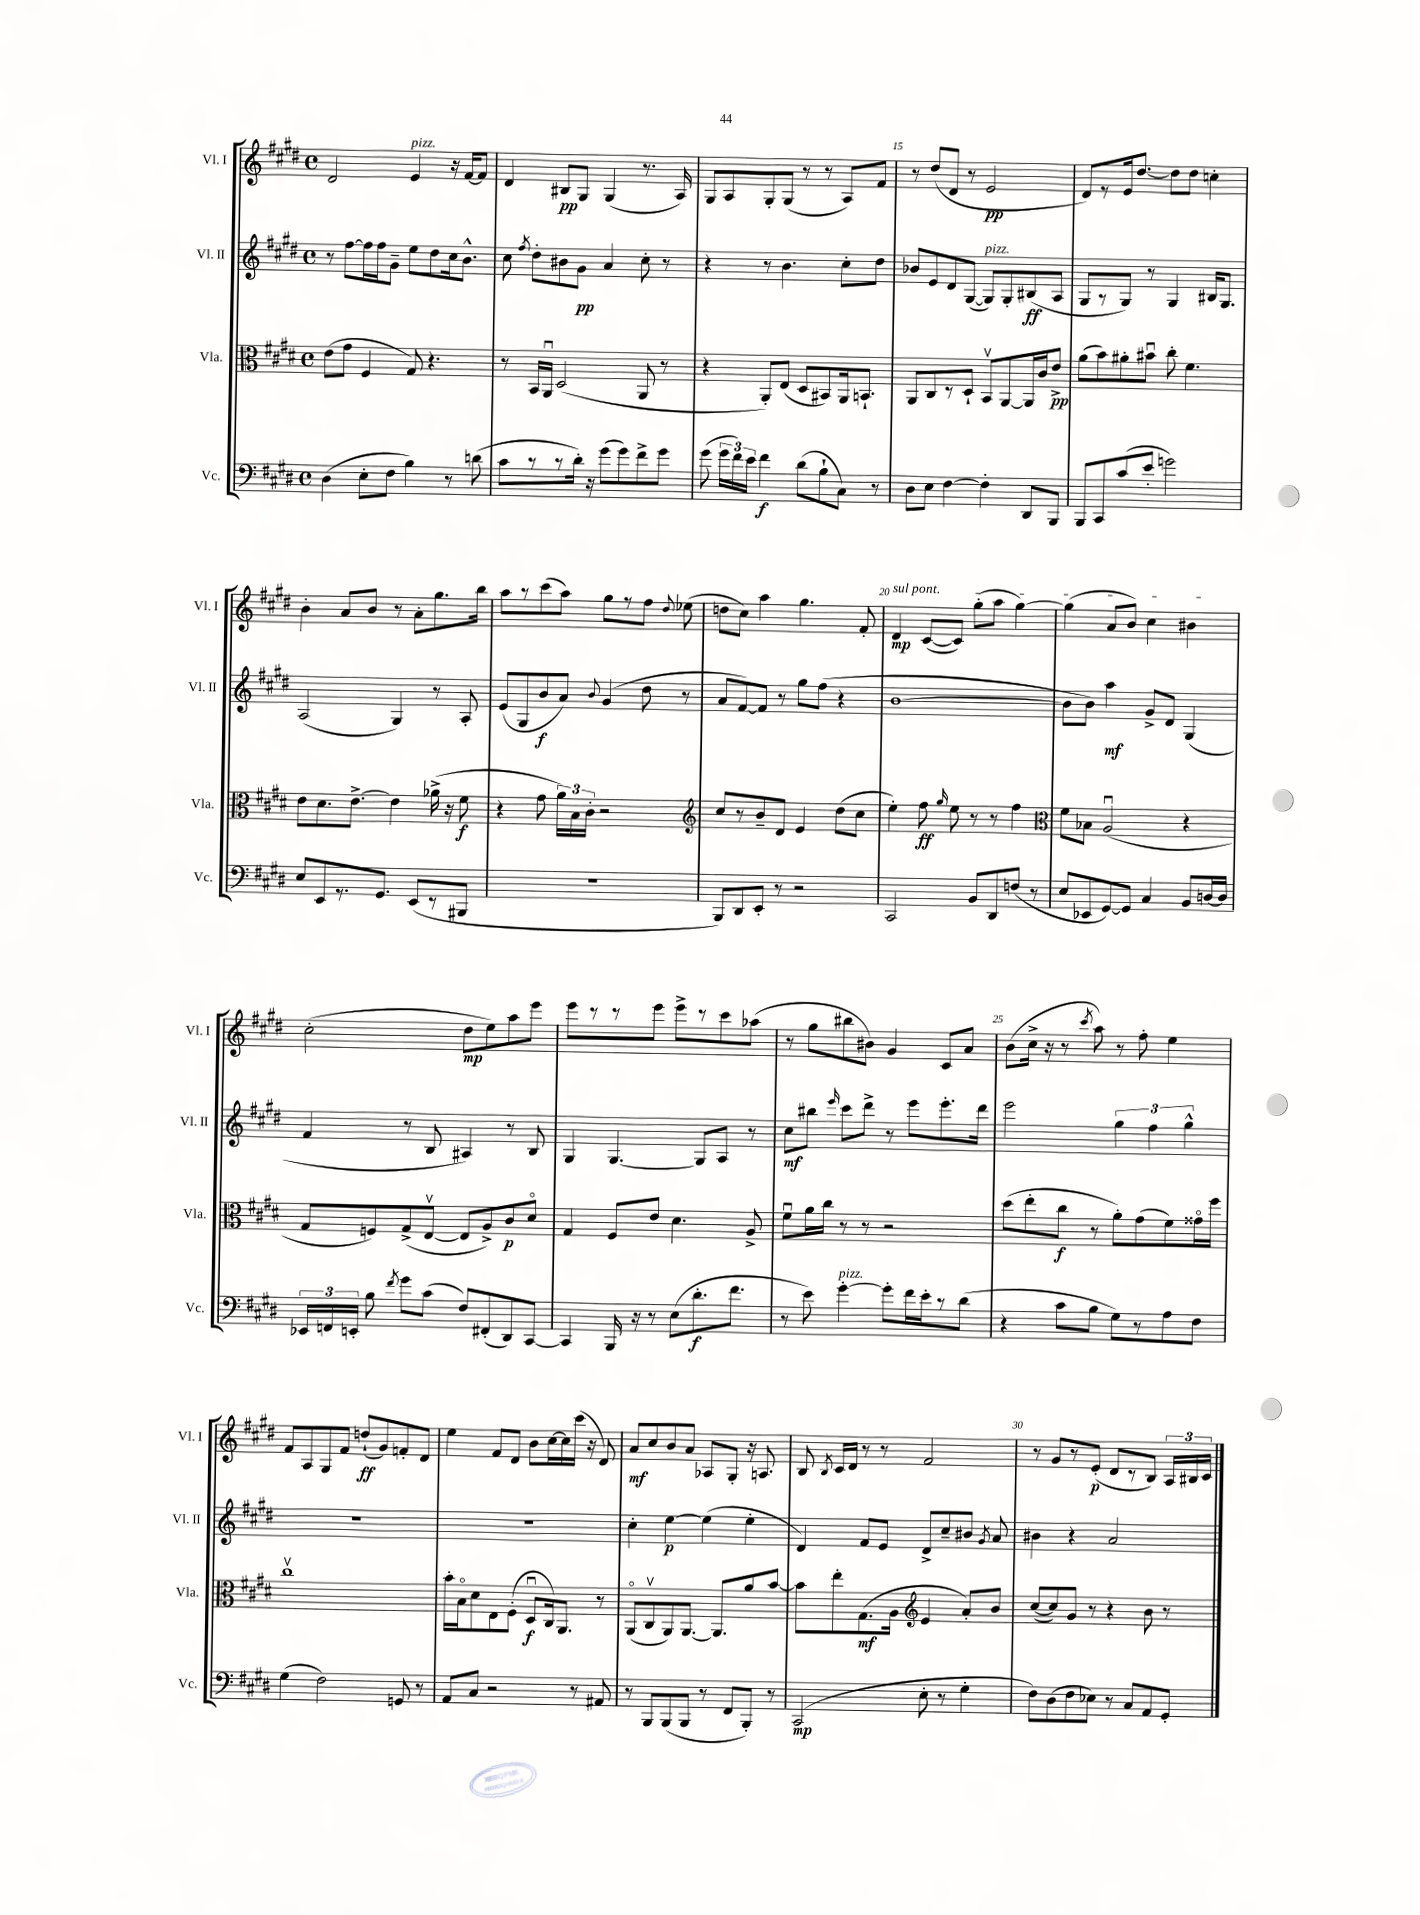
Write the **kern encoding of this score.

**kern	**kern	**kern	**kern
*staff4	*staff3	*staff2	*staff1
*clefF4	*clefC3	*clefG2	*clefG2
*k[f#c#g#d#]	*k[f#c#g#d#]	*k[f#c#g#d#]	*k[f#c#g#d#]
*M4/4	*M4/4	*M4/4	*M4/4
*met(c)	*met(c)	*met(c)	*met(c)
(4D#	(8e	8r	2d#
.	8g#	[8ff#	.
8E'	4F#	16ff#]	.
.	.	16ff#	.
8F#	.	8g#~	.
4B)	8G#)	8ee	4e
.	4.r	8dd#	.
8r	.	16cc#	16r
.	.	8.b^^	[16f#
(8d	.	.	8f#]
=	=	=	=
8c#	8r	8cc#	4d#
.	.	8qff#	.
8r	16BB	8dd#'	.
.	16AAu	.	.
8r	(2D#	8b#	8B#
16d#')	.	8g#	8G#
16r	.	.	.
(8g#	.	4a	(4G#
8g#)	.	.	.
8f#^	8AA	8cc#'	8.r
8g#	8r	8r	.
.	.	.	16A)
=	=	=	=
(8g#	4r	4r	8G#
24g#	.	.	8A
24f#)	.	.	.
24e	.	.	.
4f#	8AA')	8r	8G#'
.	(8E	4.b	(8G#
(8d#	8D#	.	8r
8B`	8BB#)	.	8r
8C#)	16AA	8cc#'	8A)
.	8.BB`	.	.
8r	.	8dd#	8f#
=	=	=	=
8D#	8AA	8b-	8r
8E	8C#	8e	(8dd#
[4F#	8r	8d#	8d#
.	8D#`	([8G#	8r
4F#']	8BBv	8G#])	2e
.	[8AA	8G#'	.
8DD#	16AA]	(8B#	.
.	16c#	.	.
8BBB	8e^	8A	.
=	=	=	=
8BBB	(8a	8G#	8d#)
8CC#	8b)	8r	8r
(8c#	8a#'	8G#)	16e
.	.	.	[8.dd#
8e'	8b#u	8r	.
2g)	8cc#'	4G#	8dd#]
.	4.f#	.	8dd#
.	.	16B#	4cc'
.	.	8.G#	.
=	=	=	=
8E	8e	(2A	4b'
8EE	8.d#	.	.
8.r	.	.	8a
.	[8.e^	.	.
.	.	.	8b
8.GG#	.	.	.
.	4e]	4G#)	8r
(8EE	.	.	8a'
8r	(16a-^	8r	8.gg#
.	16r	.	.
8BBB#	8f#	8A'	.
.	.	.	16bb
=	=	=	=
1r	4r	(8e	8aa
.	.	8G#	8r
.	8g#	8b	(8ccc#
.	24a)	8a)	8aa)
.	24B	.	.
.	24c#'	.	.
.	.	8qqb	.
.	2r	(4g#	8gg#
.	.	.	8r
.	.	8dd#	8ff#
.	.	.	8qqdd#
.	.	8r	(8ee-
=	=	=	=
*	*clefG2	*	*
8BBB)	8cc#	8a	8dd
8DD#	8r	[8f#)	8cc#)
8EE'	8b~	8f#]	4aa
8r	8d#	8r	.
2r	4e	8gg#	4.gg#
.	.	(8ff#	.
.	(8dd#	4r	.
.	8cc#	.	8f#'
=	=	=	=
2CC#	4ee')	[1b	4d#
.	8ff#	.	([8c#
.	16qqgg#	.	.
.	8ee	.	8c#])
8BB	8r	.	(8gg#'
8DD#	8r	.	8aa
(8F	4ff#	.	[4gg#)
8r	.	.	.
=	=	=	=
*	*clefC3	*	*
8E	8f#	8b]	(4gg#]
8EE-	8B-	8b)	.
[8GG#)	(2Au	4aa	8a
8GG#]	.	.	8b)
4C#	.	8g#^	4cc#
.	.	8d#	.
8BB	4r	(4G#	4b#
[16D	.	.	.
16D]	.	.	.
=	=	=	=
24EE-	8G#	4f#	(2cc#'
24FF	.	.	.
24EE'	.	.	.
8B	8F)	.	.
8qf#	.	.	.
8g#	(8G#^	8r	.
(8c#	[8Ev	8B	.
8F#)	8E]	4A#)	8dd#
(8FF#'	8A^)	.	8ee)
8DD#)	8c#	8r	8aa
[8CC#	8d#o	8B	8eee
=	=	=	=
4CC#]	4G#	4G#	8eee
.	.	.	8r
16BBB	8F#	[4.G#	8r
16r	.	.	.
8r	8e	.	8eee
(8E	4.d#	.	8eee^
8.d#'	.	8G#]	8r
.	.	8A	8ccc#
8.f#	.	.	.
.	8A^	8r	(8aa-
=	=	=	=
8r	8f#u	8cc#	8r
8e)	16a	8bb#	8gg#
.	16cc#	.	.
.	.	16qqeee	.
[4g#'	8r	8ccc#	8bb#
.	8r	8ddd#^	8b#)
8g#']	2r	8r	4g#
16f#	.	8eee	.
16e'	.	.	.
8r	.	8.eee'	8c#
(8d#	.	.	8a
.	.	16ddd#	.
=	=	=	=
4r	(8dd#	2eee	(8b
.	8ee'	.	16cc#^
.	.	.	16r
8c#	8cc#	.	8r
.	.	.	8qccc#
8B	8r	.	8aa)
8G#)	8a')	6gg#	8r
8r	(8g#	.	8ff#'
.	.	6ff#	.
8A	8f#)	.	4ee
.	.	6gg#^^	.
8F#	16g##o	.	.
.	16ff#	.	.
=	=	=	=
(4G#	1cc#v	1r	8f#
.	.	.	8A
2F#)	.	.	8G#
.	.	.	8f#
.	.	.	(8dd`
.	.	.	8g#)
8GG	.	.	8f'
8r	.	.	8d#
=	=	=	=
8AA	16b'	1r	4ee
.	16Bo	.	.
8C#	8d#	.	.
2r	8E	.	8f#
.	(8F#'	.	8d#
.	8D#u	.	8b
.	16C#)	.	[16cc#
.	8.AA	.	16cc#]
8r	.	.	(16ccc#
.	.	.	16r
8AA#	8r	.	8d#)
=	=	=	=
8r	(8AAo	4cc#'	8a
8BBB	8C#v	.	8cc#
(8BBB	8AA)	[4ee	8b
8BBB	[8.AA	.	8a
8r	.	(4ee]	8A-
.	8.AA]	.	.
8FF#	.	.	8G#'
8BBB')	8a	4ee'	16r
.	.	.	8.A
8r	[8b	.	.
=	=	=	=
(2CC#	8b]	4d#)	8B
.	.	.	8qB
.	8ee'	.	16c#
.	.	.	16d#
.	(8.G#	8f#	8r
.	.	8e	8r
.	16A	.	.
*	*clefG2	*	*
8E'	4e	8d#^	2f#
8r	.	8cc#~	.
4G#'	8a')	8b#	.
.	.	8qg#	.
.	8b	8a	.
=	=	=	=
8F#)	([8cc#	4b#	8r
(8D#	8cc#])	.	8g#
8F#	8g#	4r	8r
8E-)	8r	.	(8e'
8r	4r	2a	8d#
8C#	.	.	8r
8AA	8b	.	8B)
8GG#'	8r	.	24A
.	.	.	24B#
.	.	.	24c#
==	==	==	==
*-	*-	*-	*-
